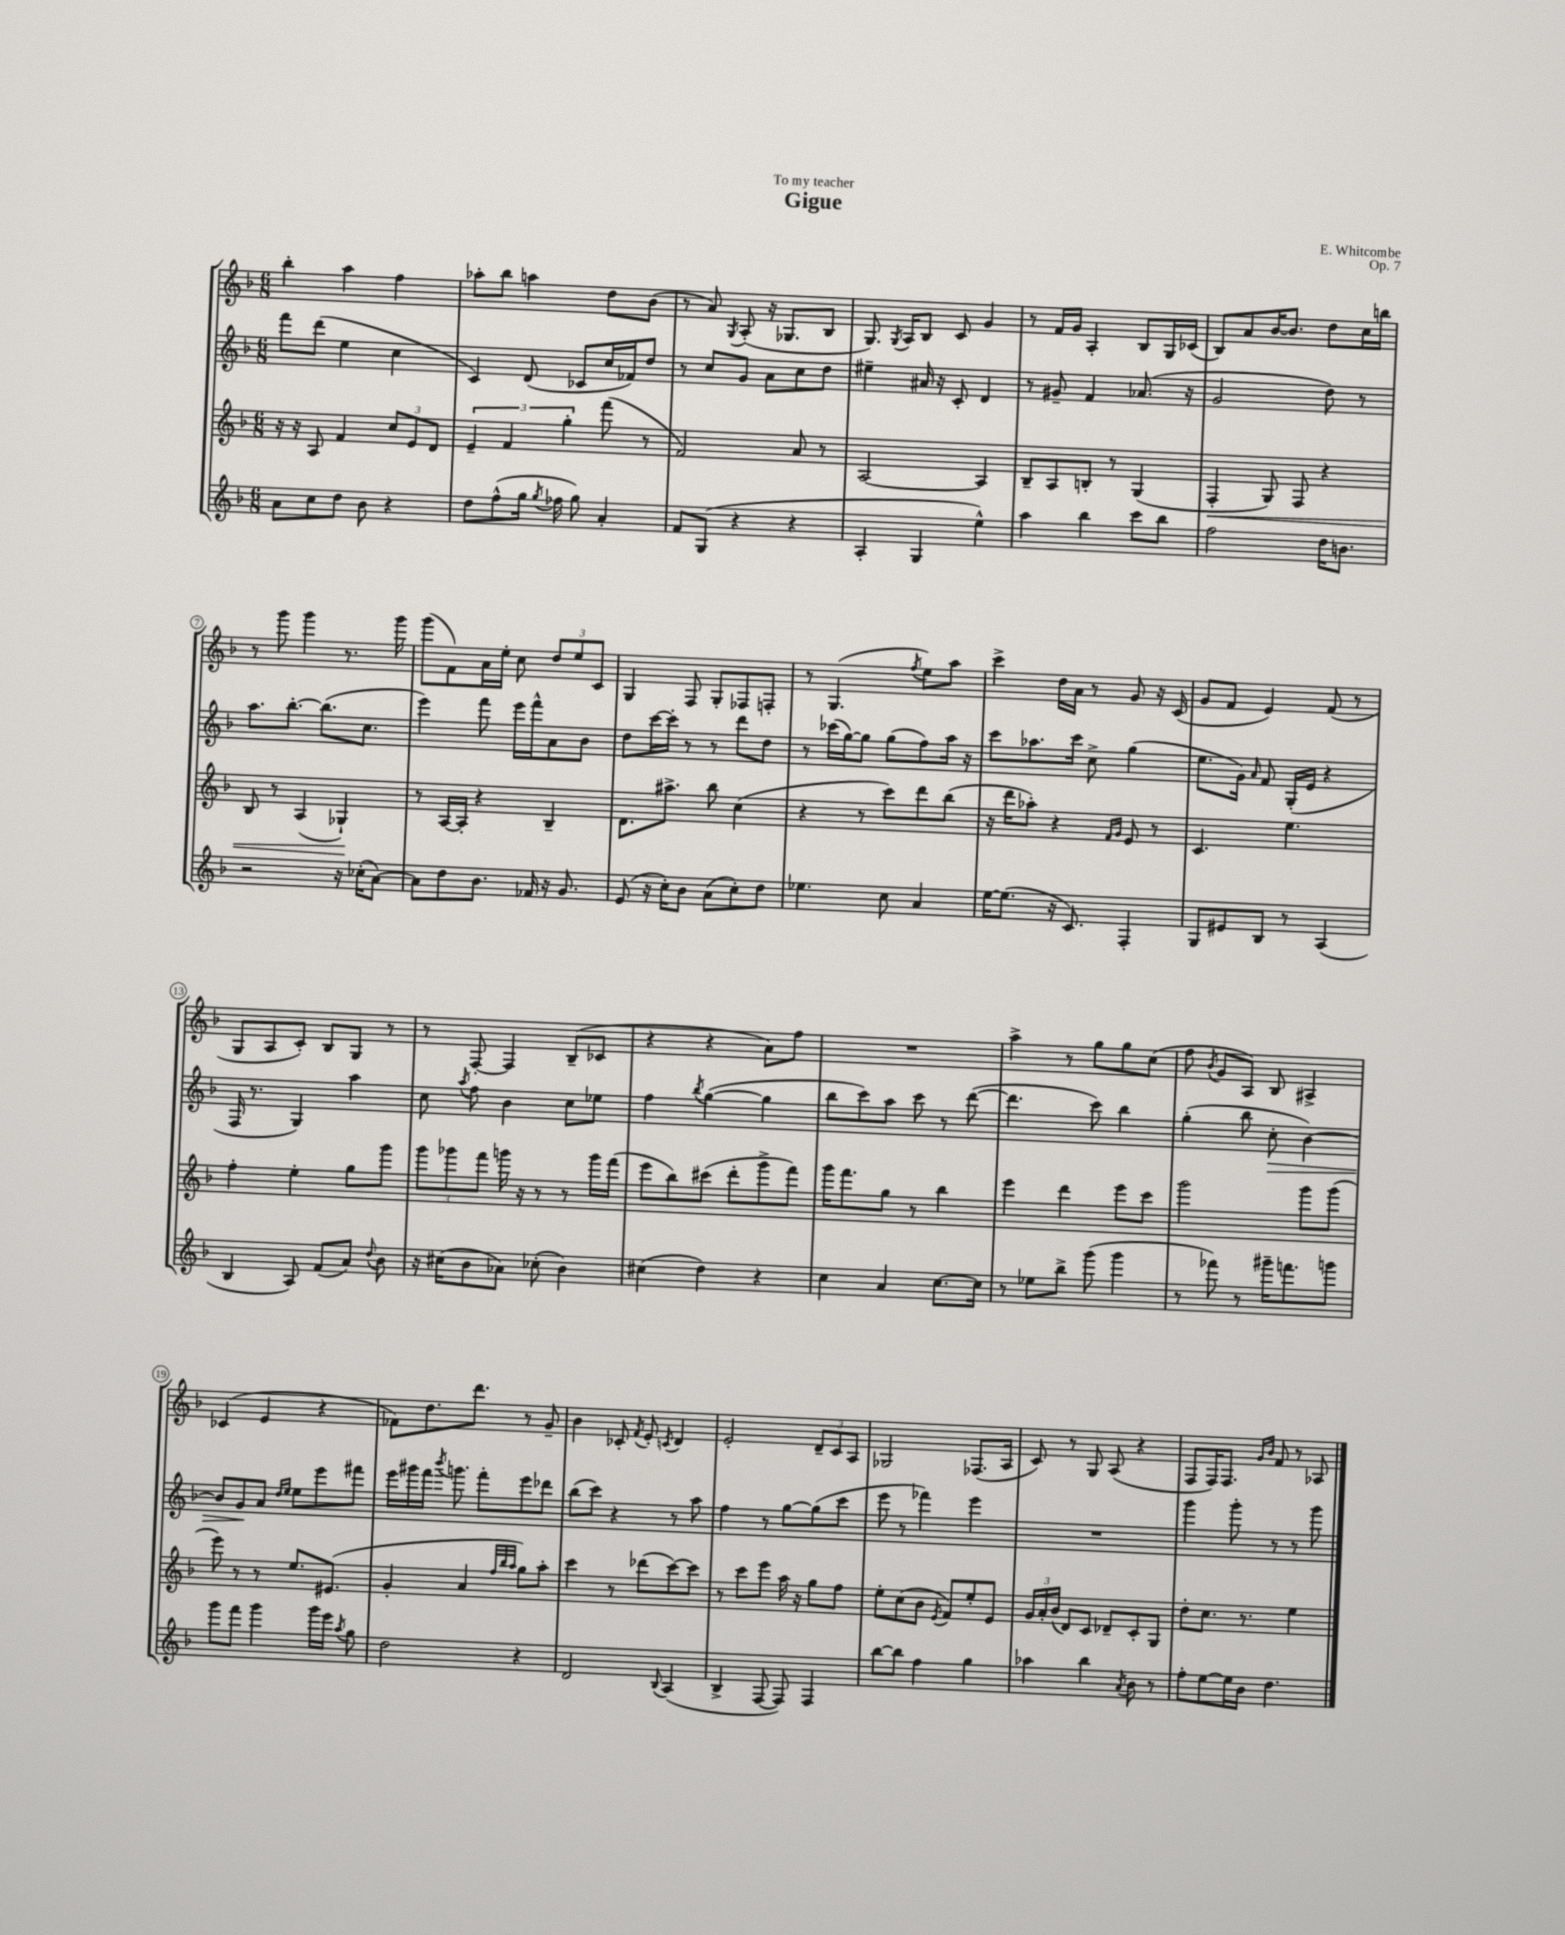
\header { title = "Gigue" composer = "E. Whitcombe" dedication = "To my teacher" opus = "Op. 7" }
<<
\new StaffGroup <<
\new Staff = "s0" {
    \clef treble \key f \major \numericTimeSignature \time 6/8
    \autoBeamOff bes''4-. a''4 f''4 |
    aes''8[-. bes''8] a''4 d''8[ bes'8]( |
    r8 a'8) \acciaccatura { g8 } a8-.( r16 ges8.[ bes8] |
    g8.) \acciaccatura { g8 } a16[ bes8] c'8 g'4 |
    r8 f'16[ g'16] a4-. bes8[ g16 ces'16]( |
    bes8[) a'8 bes'16~ bes'8.] d''8[ c''16 b''16] |
    r8 g'''8 g'''4 r8. g'''16 |
    g'''8[( f'8) a'16 e''16]-. c''8 \tuplet 3/2 { d''8[ e''8 c'8] } |
    g4 f8 g8[-. fes8 f8]-. |
    r8 g4.( \acciaccatura { f''8 } e''8[) a''8] |
    c'''4-> d''16[ a'16] r8 g'8 r16 c'16( |
    g'8[ f'8] e'4) f'8( r8 |
    g8[ a8 c'8]-.) bes8[ g8] r8 |
    r8 f8~-. f4 bes8[--( ces'8] |
    r4 r4 a'8[) f''8] |
    R2. |
    a''4-> r8 g''8[ g''8 c''8]( |
    f''8 \acciaccatura { bes'8 } g'8[ a8]) bes8 ais4-> |
    ces'4( e'4 r4 |
    fes'8[) d''8. d'''8.] r8 g'8-- |
    bes'4 ces'8-. \acciaccatura { f'8 } e'8-. \acciaccatura { c'8 } d'4 |
    e'2-. \tuplet 3/2 { d'8[-- c'8 a8] } |
    ges2 fes8.[( a16] |
    c'8) r8 g8 a8( r4 |
    f8[ f16) f8.] \grace { g'16[ bes'16] } f'8 r8 aes8 \bar "|." |
}
\new Staff = "s1" {
    \clef treble \key f \major \numericTimeSignature \time 6/8
    \autoBeamOff f'''8[ d'''8]( e''4 c''4 |
    c'4) d'8( ces'8[ c''16 fes'16) d''8] |
    r8 c''8[ g'8] a'8[ c''8 d''8] |
    eis''4-- ais'16 r16 c'8-. d'4 |
    r8 gis'8-- f'4 aes'8.( r16 |
    g'2 d''8) r8 |
    a''8.[ bes''8.]~-. bes''8.[( c''8.] |
    e'''4) f'''8 e'''16[ f'''16-^ a'8 bes'8] |
    d''8[ c'''16~ c'''16]-. r8 r8 d'''8[ d''8] |
    r8 ces'''16[( g''16~) g''8] g''8[( f''8) a''16] r16 |
    c'''8[ aes''8. c'''16] c''8-> g''4( |
    e''8.[ g'16]) \grace { a'16 } f'8 g16[-.( e'16] r4 |
    f16 r8. g4) a''4 |
    c''8 \acciaccatura { a''8 } f''8 bes'4 c''8[ ees''8] |
    f''4 \acciaccatura { bes''8 } g''4~( g''4 |
    bes''8[ c'''8) a''8] c'''8 r8 d'''8~( |
    d'''4. c'''8) bes''4 |
    g''4-.( bes''8 c''8-.\> bes'4~) |
    bes'8[ g'8\! a'8] \grace { d''16[ e''16] } e''8[ e'''8 fis'''8] |
    e'''16[ gis'''16 f'''16] \acciaccatura { bes'''8 } g'''8. f'''8[-. e'''8 des'''8] |
    bes''8[( c'''8]) r4 r8 a''8 |
    f''4 r8 g''8[~ g''8( c'''8] |
    e'''8 r8 fes'''4) e'''4 |
    R2. |
    g'''4 g'''8-. r8 r8 g'''8 \bar "|." |
}
\new Staff = "s2" {
    \clef treble \key f \major \numericTimeSignature \time 6/8
    \autoBeamOff r16 r16 a8 f'4 \tuplet 3/2 { c''8[ e'8 d'8] } |
    \tuplet 3/2 { e'4-- f'4 g''4-. } f'''8( r8 |
    f'2) a'8 r8 |
    a2~ a4 |
    bes8[-- a8 b8]-. r8 g4( |
    f4-.\< g8) f8 r4 |
    bes8 r8 a4( ges4-!\!) |
    r8 a16[~ a16]-. r4 bes4-- |
    d'8.[ ais''8.]-> bes''8 c''4( |
    r4 r8 c'''8[) d'''8 bes''8]( |
    r16 d'''16[ aes''8]-.) r4 \grace { f'16[ g'16] } e'8 r8 |
    c'4. e''4. |
    f''4-. e''4-. g''8[ g'''8] |
    \tuplet 3/2 { g'''8[ ges'''8 f'''8] } g'''16 r16 r8 r8 g'''16[ f'''16]( |
    e'''8[ bes''8) cis'''8]( d'''8[-. g'''8-> f'''8]) |
    g'''16[ f'''8. g''8] r8 bes''4 |
    e'''4 d'''4 e'''8[ c'''8] |
    g'''2 g'''8[ g'''8]( |
    e'''8) r8 r8 e''8.[ eis'8.]( |
    g'4-. a'4 \grace { f''32[ bes''32 a''32] } g''8[) a''8]-. |
    c'''4 r8 des'''8[( c'''8~) c'''8] |
    r8 c'''8[ e'''8] a''16 r16 g''8[ f''8] |
    e''8[-. c''8( bes'8] \acciaccatura { e'8 } f'8[) e''8-. e'8] |
    \tuplet 3/2 { g'16[ a'16-. bes'16]( } d'8[) c'8] des'8[-- c'8-. g8] |
    d''8[-. c''8.] r8. e''4 \bar "|." |
}
\new Staff = "s3" {
    \clef treble \key f \major \numericTimeSignature \time 6/8
    \autoBeamOff a'8[ c''8 d''8] bes'8 r4 |
    d''8[ f''8-^( g''16] \acciaccatura { g''8 } fes''16 g''8) a'4-. |
    f'8[ g8]( r4 r4 |
    a4-. g4 e''4-^) |
    a''4 bes''4 c'''8[ bes''8] |
    f''2 d''16[ b'8.] |
    r2 r16 ces''16[-.( a'8]~) |
    a'8[ d''8 bes'8.] fes'16 r16 g'8. |
    e'8( r16 c''16[-.) bes'8] a'8[( c''8-.) d''8] |
    ees''4. c''8 a'4 |
    e''16[~ e''8.]( r16 c'8.) f4-. |
    g8[ eis'8 bes8] r8 a4( |
    bes4 a8) f'8[( a'8]) \appoggiatura { d''8 } bes'8 |
    r16 cis''16[( bes'8 aes'8]) ces''8-.( bes'4) |
    cis''4( d''4) r4 |
    c''4 a'4 c''8.[~ c''16] |
    r8 ees''8[ bes''8]-> g'''8( g'''4 |
    r8 fes'''8) r8 gis'''16[-- f'''8. g'''8] |
    g'''8[ f'''8] g'''4 g'''16[ e'''16] \acciaccatura { a''8 } g''8 |
    d''2 r4 |
    d'2 \appoggiatura { bes8 } a4( |
    bes4-> f8~ f8) f4 |
    bes''8[~ bes''8] f''4 g''4 |
    aes''4 bes''4 \acciaccatura { a'8 } bes'8 r8 |
    f''8[-. e''8~ e''16 bes'16] d''4. \bar "|." |
}
>>
>>
\layout { \context { \Score \override BarNumber.stencil = #(make-stencil-circler 0.1 0.3 ly:text-interface::print) } }
